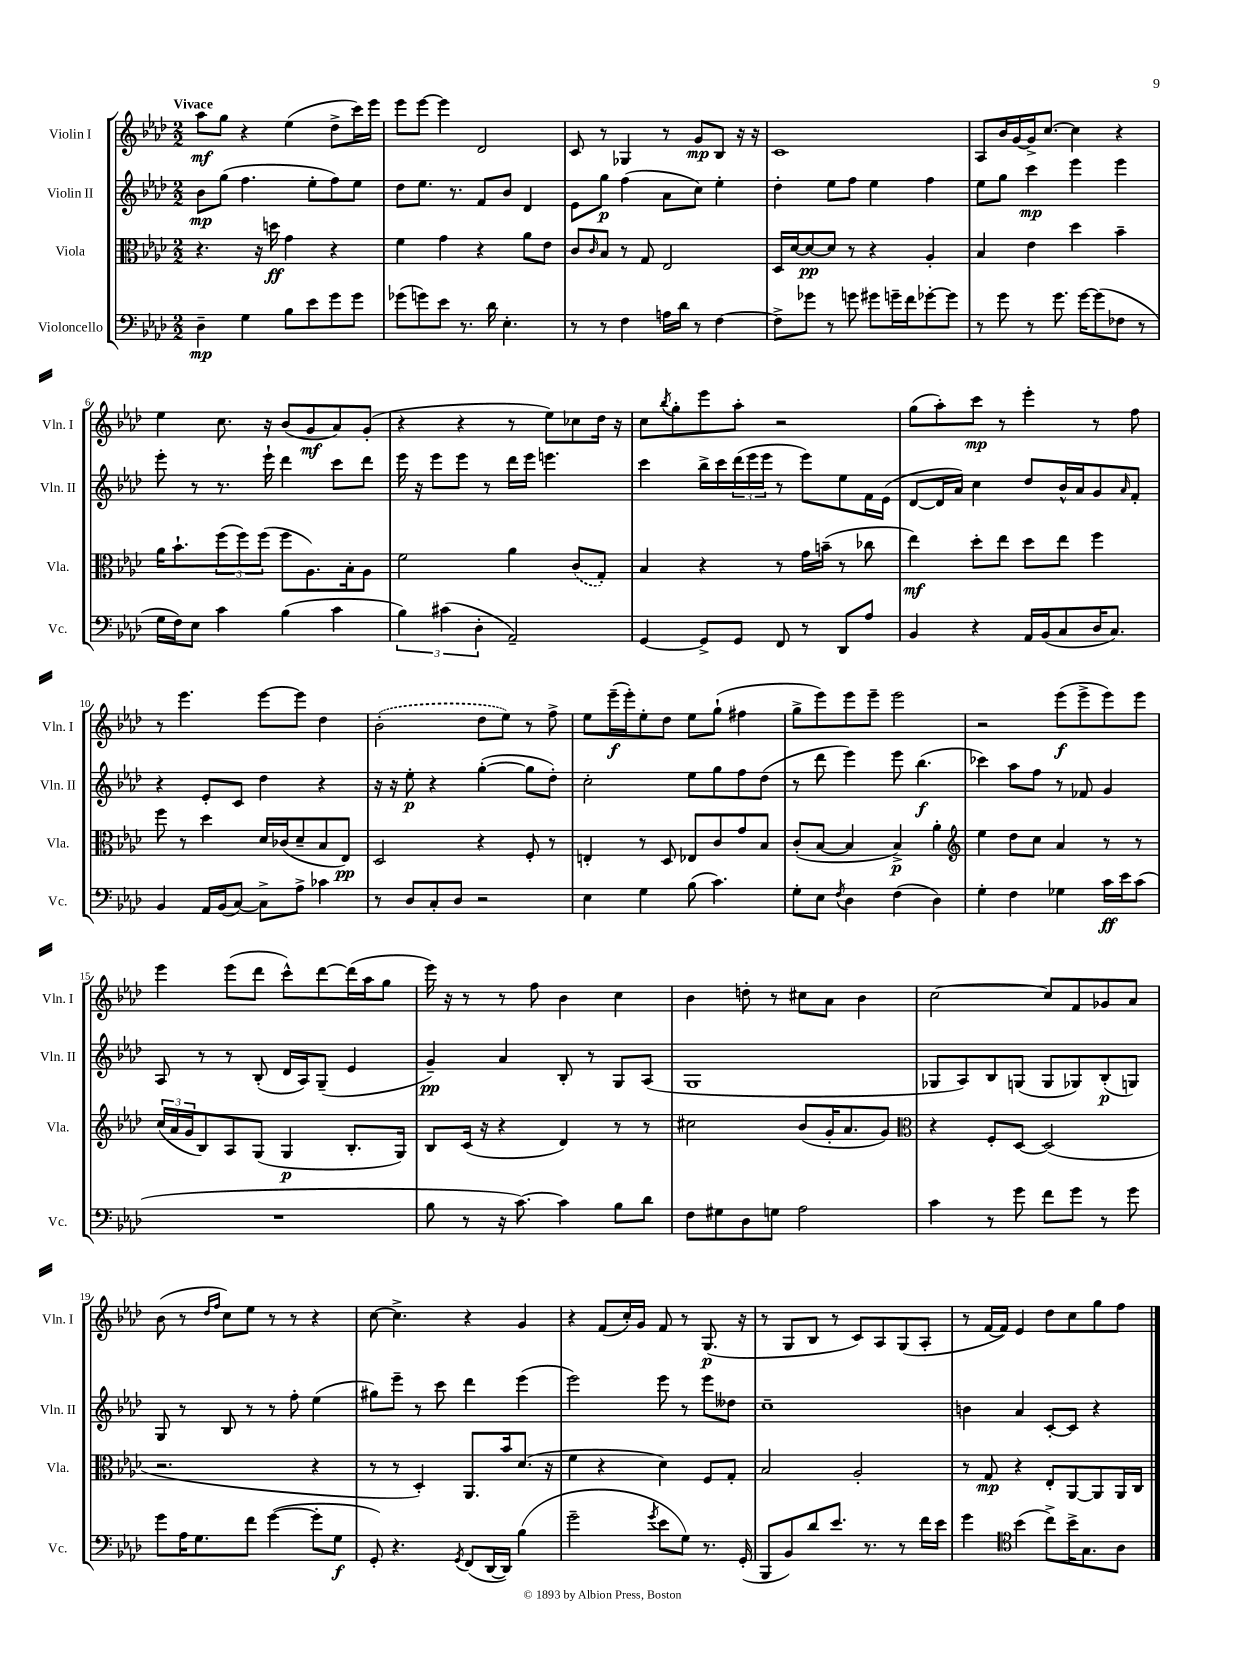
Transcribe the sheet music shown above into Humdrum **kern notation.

**kern	**kern	**kern	**kern
*staff4	*staff3	*staff2	*staff1
*clefF4	*clefC3	*clefG2	*clefG2
*k[b-e-a-d-]	*k[b-e-a-d-]	*k[b-e-a-d-]	*k[b-e-a-d-]
*M2/2	*M2/2	*M2/2	*M2/2
4D-~	4.r	8b-	8aa-
.	.	(8gg	8gg
4G	.	4.ff	4r
.	16r	.	.
.	16dd	.	.
8B-	4g	.	(4ee-
8e-	.	8ee-'	.
8g	4r	8ff)	8dd-^
8g	.	8ee-	16ccc)
.	.	.	16eee-
=	=	=	=
(8g-	4f	8dd-	8eee-
8g)	.	8.ee-	[8eee-
8e-	4g	.	4eee-]
.	.	8.r	.
8.r	.	.	.
.	4r	8f	2d-
16d-	.	.	.
4.E-'	.	8b-	.
.	8a-	4d-	.
.	8e-	.	.
=	=	=	=
8r	8c	8e-	8c
.	16qqc	.	.
8r	8B-	8gg	8r
4F	8r	(4ff	4G-
.	8G	.	.
16A	2E-	8a-	8r
16d-	.	.	.
8r	.	8cc)	8g
[4F	.	4ee-'	8B-
.	.	.	16r
.	.	.	16r
=	=	=	=
8F^]	16D-	4dd-'	1c
.	[16d-	.	.
8g-	8d-_	.	.
8r	8d-]	8ee-	.
8g	8r	8ff	.
8g#	4r	4ee-	.
16g~	.	.	.
16f	.	.	.
[8g-'	4A-'	4ff	.
8g-]	.	.	.
=	=	=	=
8r	4B-	8ee-	8A-
8g	.	8gg	16b-
.	.	.	[16g
8r	4e-	4ccc	16g^]
.	.	.	[8.cc
8.g	.	.	.
.	4dd-	4eee-	4cc]
[16g	.	.	.
(8g]	.	.	.
8F-	4b-~	4eee-	4r
8r	.	.	.
=	=	=	=
16G	16a-	8eee-'	4ee-
16F)	8.b-`	.	.
8E-	.	8r	.
4c	(12ff	8.r	8.cc
.	12ff)	.	.
.	(12ff	.	.
.	.	16eee-`	16r
(4B-	8ff	4ddd-	(8b-
.	8.A-)	.	8g
4c	.	8ccc	8a-)
.	16B-'	.	.
.	8A-	8ddd-	(8g'
=	=	=	=
6B-)	2f	16eee-	4r
.	.	16r	.
.	.	8eee-	.
(6c#	.	.	.
.	.	8eee-	4r
6D-'	.	.	.
.	.	8r	.
2AA-~)	4a-	16ddd-	8r
.	.	16eee-	.
.	.	4.eee	8ee-)
.	(8c	.	8cc-
.	8G')	.	16dd-
.	.	.	16r
=	=	=	=
[4GG	4B-	4ccc	8cc
.	.	.	8qbb-
.	.	.	8gg'
8GG^]	4r	16bb-^	8eee-
.	.	16ccc	.
8GG	.	(24ddd-	8aa-'
.	.	24eee-	.
.	.	24eee-	.
8FF	8r	8r	2r
8r	16g	8eee-)	.
.	(16b~	.	.
8DD-	8r	8ee-	.
8A-	8cc-	16f	.
.	.	(16e-	.
=	=	=	=
4BB-	4ee-)	[8d-	(8gg
.	.	16d-]	8aa-')
.	.	16a-)	.
4r	8dd-'	4cc	8ccc
.	8ee-	.	8r
16AA-	8dd-	8dd-	4eee-'
(16BB-	.	.	.
8C	8ee-	16b-^^	.
.	.	16a-	.
16D-	4ff	8g	8r
8.C)	.	.	.
.	.	16qqa-	.
.	.	8f'	8ff
=	=	=	=
4BB-	8ff	4r	8r
.	8r	.	4.eee-
16AA-	4dd-	8e-'	.
(16BB-	.	.	.
[8C)	.	8c	.
8C^]	16d-	4dd-	[8eee-
.	(16c-	.	.
8A-^	8d-~	.	8eee-]
4c-	8B-	4r	4dd-
.	8E-)	.	.
=	=	=	=
8r	2D-	16r	(2b-'
.	.	16r	.
8D-	.	8ee-'	.
8C'	.	4r	.
8D-	.	.	.
2r	4r	([4gg'	8dd-
.	.	.	8ee-)
.	8F'	8gg]	8r
.	8r	8dd-')	8ff^
=	=	=	=
4E-	4E'	2cc'	8ee-
.	.	.	(16eee-~
.	.	.	16eee-')
4G	8r	.	8ee-'
.	8D-	.	8dd-
(8B-	8E-	8ee-	8ee-
4.c)	8c	8gg	(8gg`
.	8g	8ff	4ff#
.	8B-	(8dd-	.
=	=	=	=
8G'	(8c'	8r	8gg^
8E-	[8B-	8ddd-	8eee-)
8qF	.	.	.
4D-	4B-]	4eee-)	8eee-
.	.	.	8eee-~
(4F	4B-^)	8eee-	2eee-
.	.	(4.bb-	.
4D-)	4a-'	.	.
=	=	=	=
*	*clefG2	*	*
4G'	4ee-	4ccc-)	2r
4F	8dd-	8aa-	.
.	8cc	8ff	.
4G-	4a-	8r	(8eee-
.	.	8f-	8eee-^
16c	8r	4g	8eee-)
16e-	.	.	.
(8c	8r	.	8eee-
=	=	=	=
1r	(24cc	8A-	4eee-
.	24a-	.	.
.	24g	.	.
.	8B-)	8r	.
.	8A-	8r	(8eee-
.	(8G	(8B-'	8ddd-
.	4G	16d-	8ccc^^)
.	.	16A-)	.
.	.	(8G~	[8ddd-
.	8.B-'	4e-	(16ddd-]
.	.	.	16aa-
.	.	.	8gg
.	16G)	.	.
=	=	=	=
8B-	8B-	4g~)	16eee-)
.	.	.	16r
8r	(16c	.	8r
.	16r	.	.
16r	4r	4a-	8r
[8.c)	.	.	.
.	.	.	8ff
4c]	4d-)	8B-'	4b-
.	.	8r	.
8B-	8r	8G	4cc
8d-	8r	(8A-	.
=	=	=	=
8F	2cc#	1G	4b-
8G#	.	.	.
8D-	.	.	8dd'
8G	.	.	8r
2A-	(8b-	.	8cc#
.	16g'	.	8a-
.	8.a-	.	.
.	.	.	4b-
.	8g)	.	.
=	=	=	=
*	*clefC3	*	*
4c	4r	8G-	[2cc
.	.	8A-)	.
8r	8F'	8B-	.
8g	[8D-	(8G	.
8f	(2D-]	8G	8cc]
8g	.	8G-)	8f
8r	.	(8B-'	8g-
8g	.	8G)	8a-
=	=	=	=
8g	2.r	8G	(8b-
16A-	.	8r	8r
8.G	.	.	.
.	.	.	16qqdd-
.	.	.	16qqff
.	.	8B-	8cc)
8f	.	8r	8ee-
([4g	.	8r	8r
.	.	8ff'	8r
8g']	4r	(4ee-	4r
8G	.	.	.
=	=	=	=
8GG')	8r	8gg#)	[8cc
4.r	8r	8eee-~	4.cc^]
.	4D-')	8r	.
.	.	8ccc	.
8qGG	.	.	.
(8FF	8.AA-	4ddd-	4r
[16DD-	.	.	.
16DD-])	16b-	.	.
(4B-	(8.d-	(4eee-	4g
.	16r	.	.
=	=	=	=
2g~	4f	2eee-)	4r
.	4r	.	(8f
.	.	.	16cc')
.	.	.	16g
8qg	.	.	.
8e-	4d-)	8eee-	8f
8G)	.	8r	8r
8.r	8F	8eee-	(8.G
.	8G'	8dd--	.
(16GG'	.	.	16r
=	=	=	=
8BBB-	2B-	1cc~	8r
8BB-)	.	.	8G
8d-	.	.	8B-
8.e-	.	.	8r
.	2A-'	.	8c)
8.r	.	.	.
.	.	.	8A-
8r	.	.	(8G
16f	.	.	8A-'
16e-	.	.	.
=	=	=	=
4g	8r	4b	8r
.	8G	.	[16f
.	.	.	16f])
*clefC4	*	*	*
(4b-	4r	4a-	4e-
8cc^)	8E-'	[8c'	8dd-
16b-^	[8AA-	8c]	8cc
8.G	.	.	.
.	8AA-]	4r	8gg
8A-	16AA-	.	8ff
.	16C	.	.
==	==	==	==
*-	*-	*-	*-
